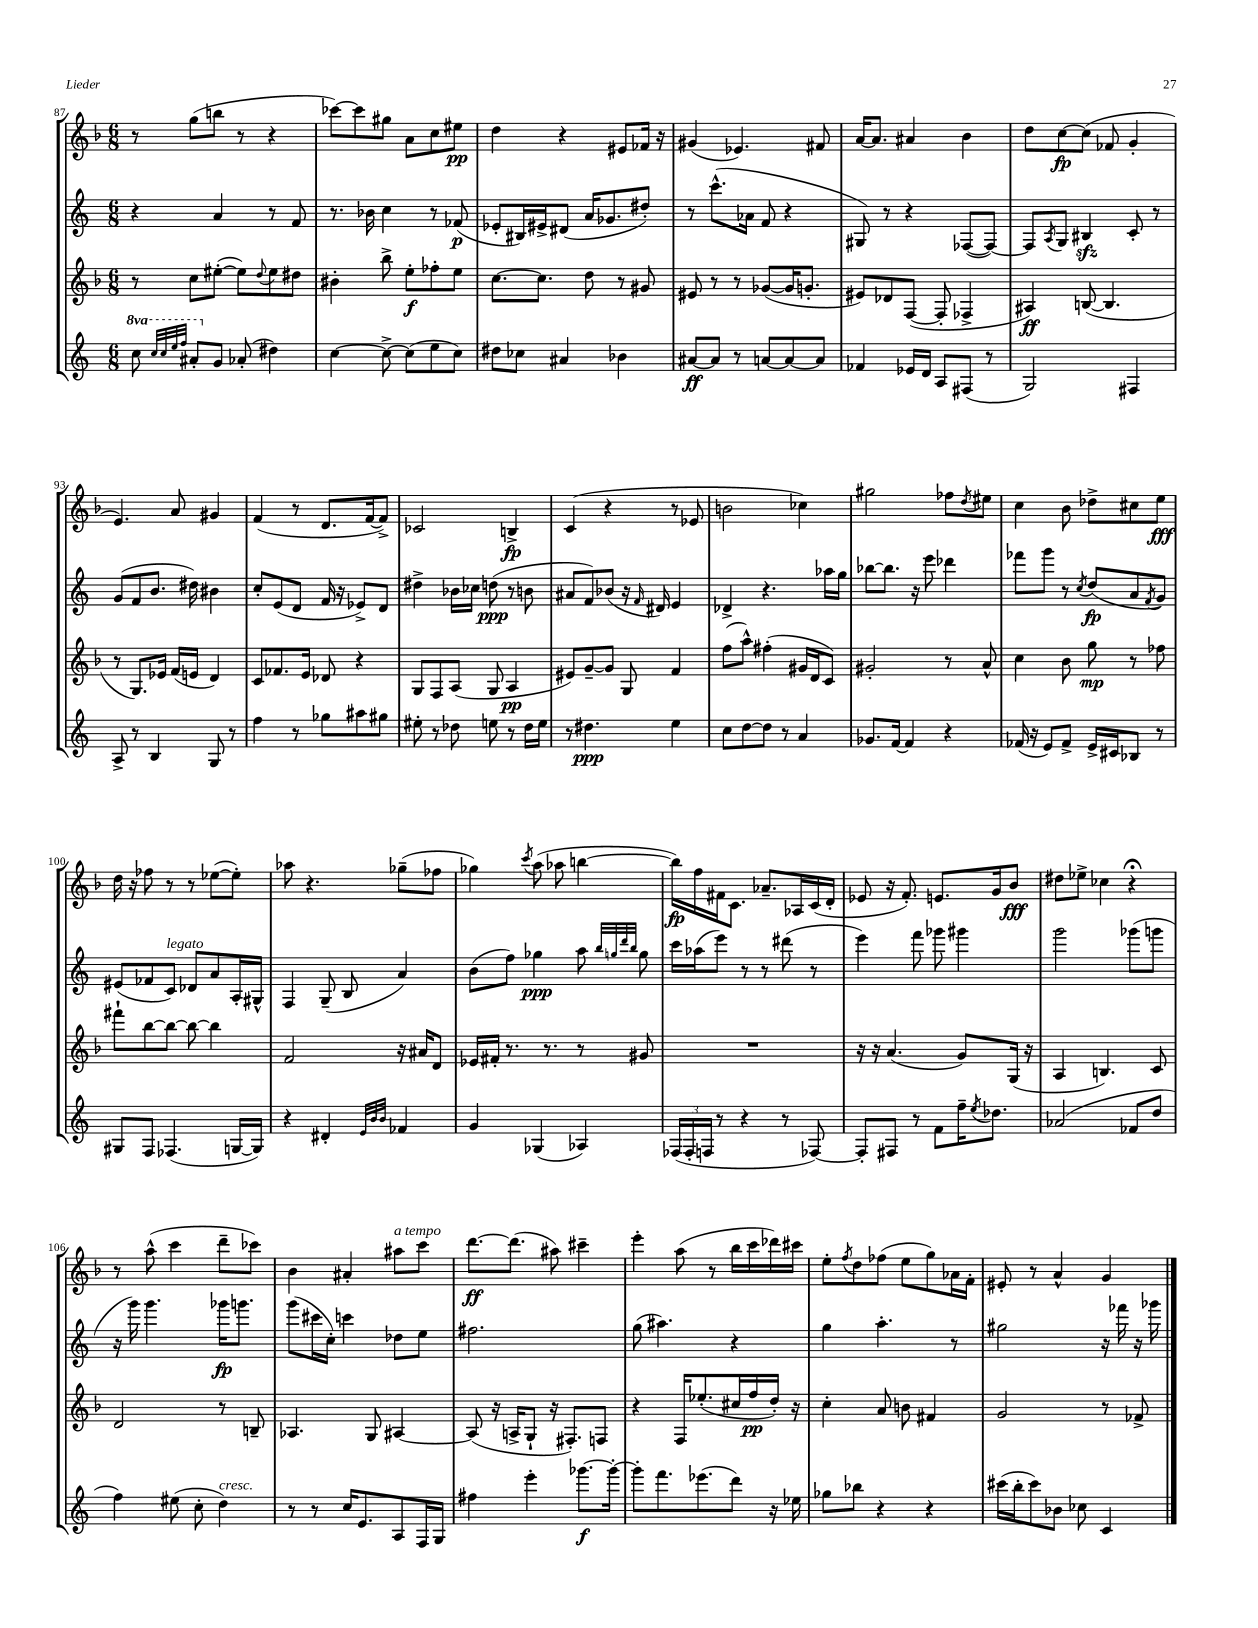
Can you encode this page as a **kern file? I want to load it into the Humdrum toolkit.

**kern	**kern	**kern	**kern
*staff4	*staff3	*staff2	*staff1
*clefG2	*clefG2	*clefG2	*clefG2
*k[]	*k[b-]	*k[]	*k[b-]
*M6/8	*M6/8	*M6/8	*M6/8
8ccc	8r	4r	8r
32qqccc	.	.	.
32qqccc	.	.	.
32qqeee	.	.	.
32qqfff	.	.	.
8aa#'	8cc	.	(8gg
8g	([8ee#'	4a	8bb
(8a-'	8ee#])	.	8r
.	8qqdd	.	.
4dd#)	8ee#	8r	4r
.	8dd#	8f	.
=	=	=	=
[4cc	4b#'	8.r	[8ccc-)
.	.	.	8ccc-]
.	.	16b-	.
8cc^_	8bb-^	4cc	8gg#
(8cc]	8ee'	.	8a
8ee	8ff-'	8r	8cc
8cc)	8ee	(8f-	8ee#
=	=	=	=
8dd#	[8.cc	8e-'	4dd
8cc-	.	16B#)	.
.	8.cc]	16e#^	.
4a#	.	(8d#	4r
.	8dd	16a	.
.	.	8.g-	.
4b-	8r	.	8e#
.	8g#	8dd#')	16f-
.	.	.	16r
=	=	=	=
[8a#	8e#	8r	(4g#
8a#]	8r	(8.ccc^^	.
8r	8r	.	4.e-)
.	.	16a-	.
[8a	([8g-	8f	.
8a_	16g-]	4r	.
.	8.g'	.	.
8a]	.	.	8f#
=	=	=	=
4f-	8e#)	8G#)	[16a
.	.	.	8.a]
.	8d-	8r	.
16e-	([8F	4r	4a#
16d	.	.	.
8A	8F']	.	.
(8F#	4F-^	([8F-	4b-
8r	.	8F-_)	.
=	=	=	=
2G)	4A#)	8F-]	8dd
.	.	8qA	.
.	.	8G	[8cc
.	([8B	4B#	(8cc]
.	4.B]	.	8f-
4F#	.	8c'	4g'
.	.	8r	.
=	=	=	=
8A^	8r	(8g	4.e)
8r	8.G)	8f	.
4B	.	8.b	.
.	16e-	.	.
.	(16f	.	8a
.	16e	16dd#)	.
8G	4d)	4b#	4g#
8r	.	.	.
=	=	=	=
4ff	8c	8cc'	(4f
.	8.f-	(8e	.
8r	.	8d	8r
.	16e	.	.
8gg-	8d-	16f	8.d
.	.	16r	.
8aa#	4r	8e-^)	.
.	.	.	[16f
8gg#	.	8d	8f^])
=	=	=	=
8ee#'	8G	4dd#^	2c-
8r	8F	.	.
8dd-	(8A	16b-	.
.	.	16cc-	.
8ee	8G	(8dd	.
8r	4A	8r	4B^
16dd-	.	8b	.
16ee	.	.	.
=	=	=	=
8r	8e#)	8a#	(4c
4.dd#	[8g~	8f)	.
.	8g]	(8b-	4r
.	8G	16r	.
.	.	16qqf	.
.	.	16d#)	.
4ee	4f	4e	8r
.	.	.	8e-
=	=	=	=
8cc	(8ff	4d-^	2b
[8dd	8aa^^)	.	.
8dd]	(4ff#'	4.r	.
8r	.	.	.
4a	16g#	.	4cc-)
.	16d	.	.
.	8c)	16aa-	.
.	.	16gg	.
=	=	=	=
8.g-	2g#'	[8bb-	2gg#
.	.	8.bb-]	.
[16f	.	.	.
4f]	.	.	.
.	.	16r	.
.	.	8eee	.
4r	8r	4ddd-	8ff-
.	.	.	8qdd
.	8a^^	.	8ee#
=	=	=	=
(16f-	4cc	8fff-	4cc
16r	.	.	.
8e)	.	8ggg	.
8f-^	8b-	8r	8b-
.	.	8qcc	.
16e^	8gg	(8dd	8dd-^
16c#	.	.	.
8B-	8r	8a	8cc#
.	.	8qf	.
8r	8ff-	8g)	8ee
=	=	=	=
8G#	8fff#`	(8e#	16dd
.	.	.	16r
8F	[8bb-	8f-	8ff-
(4.F-	8bb-_	8c)	8r
.	8bb-_	8d-	8r
.	4bb-]	8a	([8ee-
[16G	.	16A'	8ee-'])
16G])	.	16G#^^	.
=	=	=	=
4r	2f	4F	8aa-
.	.	.	4.r
4d#'	.	(8G~	.
.	.	8B	.
32qqe	.	.	.
32qqb	.	.	.
32qqb	.	.	.
4f-	16r	4a)	(8gg-~
.	16a#	.	.
.	8d	.	8ff-
=	=	=	=
4g	16e-	(8b	4gg-)
.	16f#'	.	.
.	8.r	8ff)	.
.	.	.	8qccc
(4G-	.	4gg-	(8aa
.	8.r	.	.
.	.	.	8aa-
4A-)	8r	8aa	[4bb
.	.	32qqbb	.
.	.	32qqgg	.
.	.	32qqddd	.
.	.	32qqbb	.
.	8g#	8gg	.
=	=	=	=
(24F-	2.r	16ccc	16bb])
24F-'	.	.	.
.	.	(16aa-	16ff
24F	.	.	.
8r	.	8eee)	16f#
.	.	.	8.c
4r	.	8r	.
.	.	8r	8.a-~
8r	.	(8ddd#	.
.	.	.	16A-
[8F-)	.	8r	(16c
.	.	.	16d'
=	=	=	=
8F-']	16r	4eee)	8e-
.	16r	.	.
8F#	(4.a	.	16r
.	.	.	8.f')
8r	.	8fff	.
8f	.	8ggg-	8.e
16ff~	8g)	4ggg#	.
8qee	.	.	.
8.dd-	.	.	16g
.	(16G	.	8b-
.	16r	.	.
=	=	=	=
(2a-	4A	2ggg	8dd#
.	.	.	8ee-^
.	4.B)	.	4cc-
8f-	.	(8ggg-	4r;
8dd	8c	8ggg	.
=	=	=	=
4ff)	2d	16r	8r
.	.	16ggg)	.
.	.	4.ggg	(8aa^^
(8ee#	.	.	4ccc
8cc'	.	.	.
4dd)	8r	16ggg-	8ddd~
.	.	8.ggg	.
.	8B~	.	8ccc-)
=	=	=	=
8r	4.A-	(8ggg	4b-
8r	.	16ccc#	.
.	.	16cc')	.
16cc	.	4ccc	4a#'
8.e	.	.	.
.	8G	.	.
8A	[4A#	8dd-	8aa#
16F	.	8ee	8ccc
16G	.	.	.
=	=	=	=
4ff#	(8A#]	2.ff#	[8.ddd
.	16r	.	.
.	16A^	.	(8.ddd]
4eee'	8G`	.	.
.	16r	.	8aa#)
.	8.F#')	.	.
[8.ggg-	.	.	4ccc#~
.	8F	.	.
16ggg-'_	.	.	.
=	=	=	=
8ggg-']	4r	(8gg	4eee'
8.fff	.	4.aa#)	.
.	16F	.	(8aa
(8.eee-	(8.ee-'	.	.
.	.	.	8r
8ddd)	16cc#	4r	16bb-
.	16ff	.	16ccc
16r	16dd')	.	16ddd-)
16ee-	16r	.	16ccc#
=	=	=	=
8gg-	4cc'	4gg	8ee'
.	.	.	8qff
8bb-	.	.	8dd
4r	8a	4.aa'	(8ff-
.	8b	.	8ee
4r	4f#	.	8gg)
.	.	8r	16a-
.	.	.	16f'
=	=	=	=
(16ccc#	2g	2gg#	8e#'
16bb'	.	.	.
8ccc#)	.	.	8r
8b-	.	.	4a^^
8cc-	.	.	.
4c	8r	16r	4g
.	.	16fff-	.
.	8f-^	16r	.
.	.	16ggg-	.
==	==	==	==
*-	*-	*-	*-
